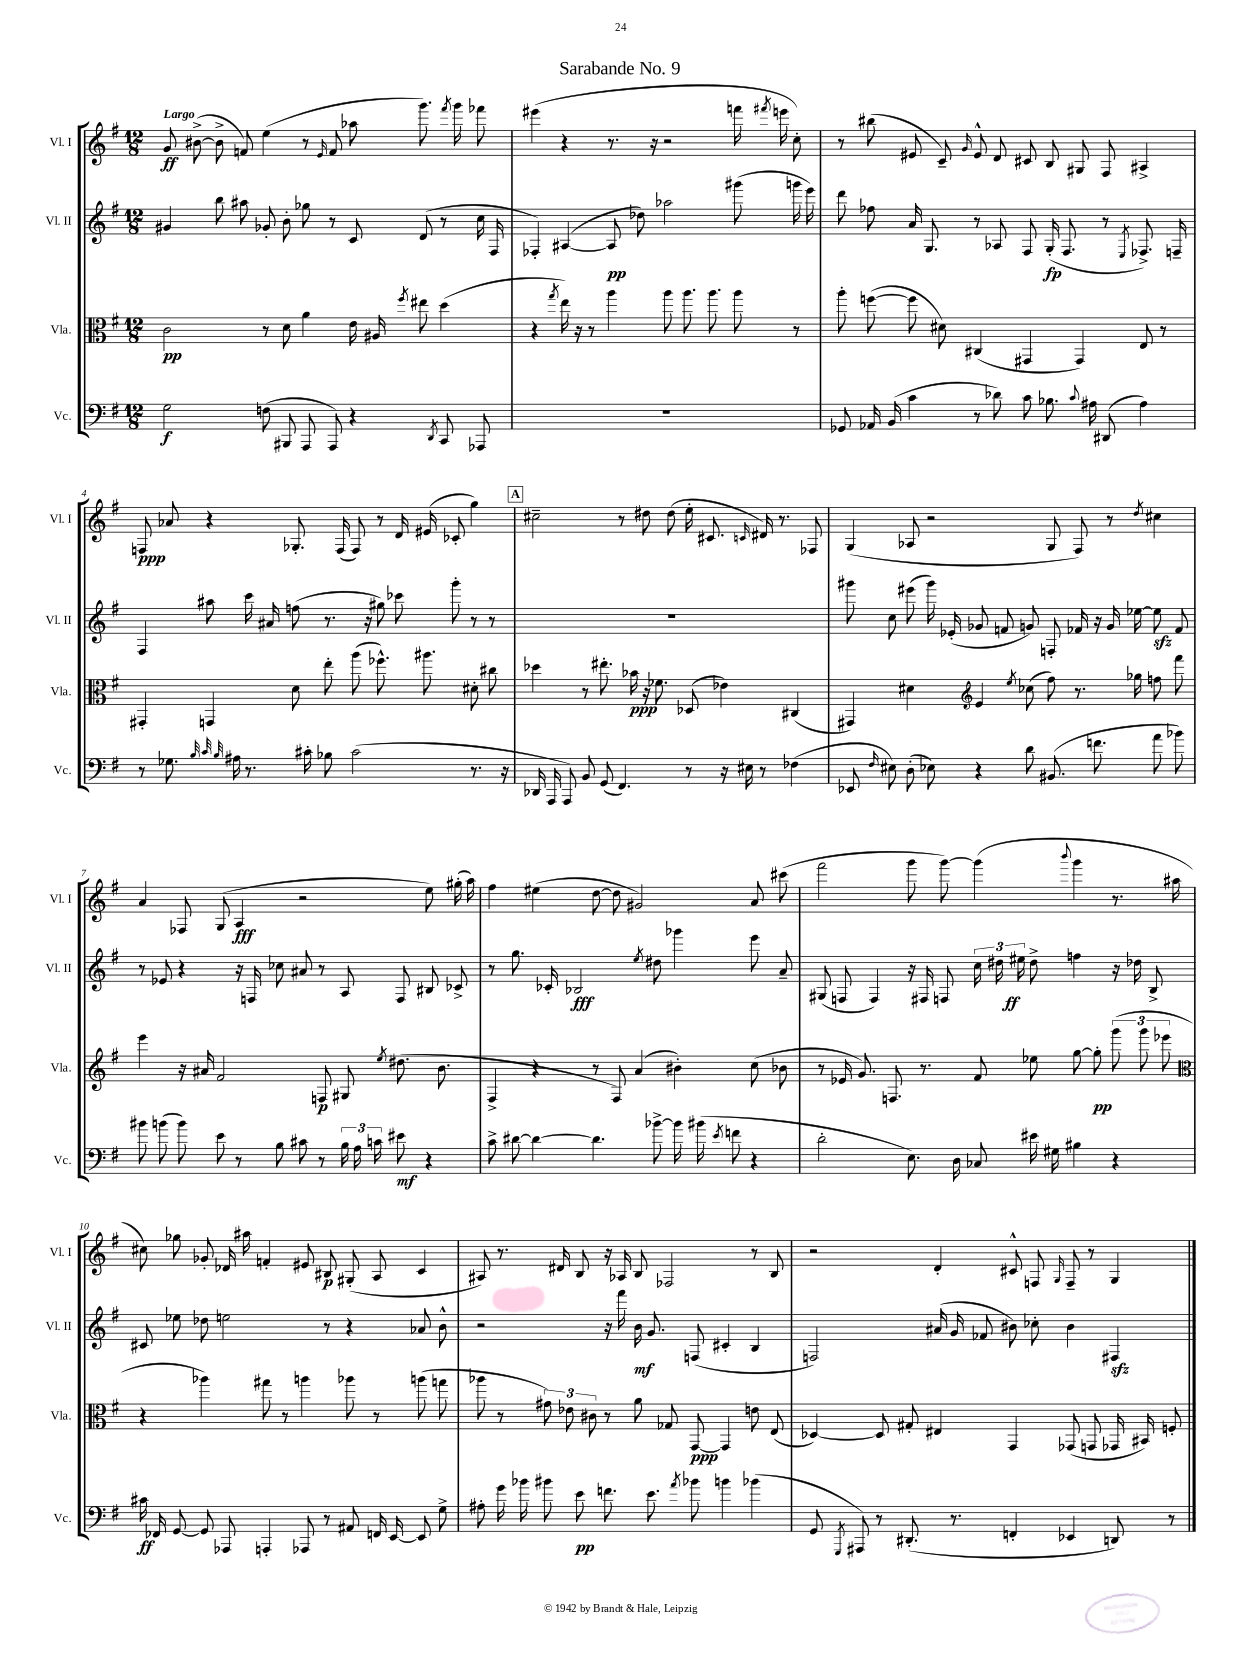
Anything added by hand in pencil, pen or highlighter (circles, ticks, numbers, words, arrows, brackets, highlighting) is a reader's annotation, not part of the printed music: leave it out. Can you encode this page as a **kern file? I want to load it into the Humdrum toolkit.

**kern	**kern	**kern	**kern
*staff4	*staff3	*staff2	*staff1
*clefF4	*clefC3	*clefG2	*clefG2
*k[f#]	*k[f#]	*k[f#]	*k[f#]
*M12/8	*M12/8	*M12/8	*M12/8
2G\	2c\	4g#/	8g/
.	.	.	([8b#^\
.	.	8bb\	8b#^\]
.	.	8aa#\	8f/)
(8F\	8r	8g-'/	(4ee\
8BBB#/	8d\	8b'\	.
8AAA/	4a\	8gg-\	8r
.	.	.	16qqe/
8AAA/)	.	8r	8f/
4r	16e\	8c/	8aa-\
.	16A#/	.	.
.	8qff#/	.	.
.	8ee#\	(8d/	8.ggg\)
8qDD/	.	.	.
8CC/	(4dd\	8r	.
.	.	.	8qfff#/
.	.	.	16ggg\
8AAA-/	.	16cc\	8fff-\
.	.	16F#/	.
=	=	=	=
1.r	4r	4F-'/)	(4eee#\
.	8qgg/	.	.
.	16ee\)	([4A#/	4r
.	16r	.	.
.	8r	.	.
.	4aa\	8A#/]	8.r
.	.	8dd-\)	.
.	.	.	16r
.	8aa\	2aa-\	2r
.	8.aa\	.	.
.	8.aa\	.	.
.	8aa\	(8ggg#\	16fff\
.	.	.	8qfff#/
.	.	.	16eee\
.	8r	16ggg\	8cc'\)
.	.	16eee\)	.
=	=	=	=
8GG-/	8aa'\	8ddd\	8r
16AA-/	([8ff\	8ff-\	(8bb#\
(16BB/	.	.	.
4c\	8ff\]	16a/	8e#/
.	.	8.G/	.
.	8d#\)	.	8c~/)
.	.	.	16qqg/
8r	(4C#/	8r	8e#^^/
8d-\)	.	8A-/	8d/
8c\	4GG#/	8F#/	8c#/
8.B-\	.	(16G'/	8B/
.	.	8.F#/	.
.	4GG#/)	.	8G#/
8qqc/	.	.	.
16A#\	.	.	.
(8DD#/	.	8r	8F#/
.	.	8qE/	.
4A#\)	8E/	8.F-^/)	4A#^/
.	8r	.	.
.	.	16F~/	.
=	=	=	=
8r	4GG#'/	4F#/	8F/
8.G-\	.	.	8a-/
.	4GG/	8aa#\	4r
32qqB/	.	.	.
32qqc/	.	.	.
32qqB/	.	.	.
16A#\	.	.	.
8.r	.	16ccc\	.
.	.	16a#/	.
.	8d\	(8ff\	8.G-'/
16c#'\	.	.	.
8B-\	8ee'\	8.r	.
.	.	.	(16F/
(2c#\	(8aa\	.	8F/)
.	.	16r	.
.	8.ff-^^\)	8gg#\)	8r
.	.	8ccc-\	16d/
.	8.aa#\	.	(16e#/
.	.	8ggg'\	8c-'/
8.r	8d#'\	8r	4gg\)
.	8cc#\	8r	.
16r	.	.	.
=	=	=	=
16DD-/	4dd-\	1.r	2cc#~\
16AAA/	.	.	.
8AAA/)	.	.	.
8BB/	8r	.	.
(8GG/	8.ee#'\	.	.
4.FF#/)	.	.	8r
.	16b-\	.	.
.	16r	.	8dd#\
.	8.f-\	.	.
.	.	.	(8dd#\
8r	(8D-/	.	16ee'\
.	.	.	8.c#/
16r	4e-\)	.	.
16E#\	.	.	.
.	.	.	16qqc/
8r	.	.	16d#/)
.	.	.	8.r
(4F-\	(4C#/	.	.
.	.	.	8F-/
=	=	=	=
8EE-/	4GG#/)	8ggg#\	(4G/
16qqF#/	.	.	.
8E#\)	.	8cc\	.
(8D'\	4d#\	(8eee#\	8A-/
8E-\)	.	16ggg#\)	2r
.	.	(16e-'/	.
*	*clefG2	*	*
4r	4e/	8g-/	.
.	.	8f/	.
.	8qee/	.	.
8d\	(8cc-\	8g/)	.
(8.BB#/	8ff#\)	8F'/	8G/
.	8.r	16f-/	8F#/)
8.f\	.	16r	.
.	.	16g/	8r
.	16gg-\	[16ee-\	.
.	.	.	8qdd/
8a\	8ff\	8ee-\]	4cc#\
8b-\)	8fff#\	8f-/	.
=	=	=	=
8b#\	4eee\	8r	4a/
(8b\	.	8e-/	.
8b\)	16r	4r	8F-/
.	16a#/	.	.
8e\	2f#/	.	(8G/
8r	.	16r	4A/
.	.	16F/	.
8B\	.	8cc-\	.
8c#\	.	8a#/	2r
8r	8F/	8r	.
24B\	8G#/	8A/	.
24A\	.	.	.
24c\	.	.	.
.	8qee/	.	.
8e#\	(8.dd#\	8F/	.
4r	.	8B#/	8ee\)
.	8.b\	.	.
.	.	8c-^/	(16gg#'\
.	.	.	16aa\)
=	=	=	=
8c^\	4F#^/	8r	4ff#\
[8d#\	.	8.gg\	.
4d#\_	4r	.	(4ee#\
.	.	16c-'/	.
.	.	2B-/	.
4.d#\]	8r	.	[8dd\
.	8F#/)	.	8dd\]
.	(4a/	.	2g#/)
.	.	8qee/	.
[8b-^\	.	8dd#\	.
16b-\]	4b#'\)	4ggg-\	.
(16b#\	.	.	.
8qe/	.	.	.
8f\	.	.	.
4r	(8cc\	8eee\	8a/
.	8b-\	8a~/	(8ccc#\
=	=	=	=
2d'\	8r	(8G#/	2fff#\
.	16e-/	8F/	.
.	8.g/)	.	.
.	.	4F/)	.
.	8.F/	.	.
8.E\)	.	16r	8ggg\
.	8.r	16F#/	.
.	.	8F/	[8ggg\)
16D\	.	.	.
8C-/	8f#/	24cc\	(4ggg\]
.	.	24dd#\	.
.	.	24ee#\	.
16e#\	8ee-\	8dd#^\	.
16G#\	.	.	.
.	.	.	8qqbbb/
4B#\	[8gg\	4ff\	4ggg\
.	8gg'\]	.	.
4r	(12ggg\	16r	8.r
.	.	16dd-\	.
.	12ggg\	.	.
.	.	8B^/	.
.	12eee-\	.	.
.	.	.	16aa#\
=	=	=	=
*	*clefC3	*	*
16c#\	4r	8c#/	8cc#\)
16FF-/	.	.	.
[8GG/	.	8ee-\	8gg-\
8GG/]	4aa-\)	8dd-\	8g-'/
8AAA-/	.	2ee\	16d-/
.	.	.	16aa#\
4AAA'/	8gg#\	.	4f'/
.	8r	.	.
8AAA-/	4aa\	.	8e#/
8r	.	8r	8B#/
8AA#/	8aa-\	4r	(8G#'/
16FF/	8r	.	8A/
[16EE/	.	.	.
8EE/]	(8aa\	8a-/	4c/
8G^\	8gg\	8b^^\	.
=	=	=	=
8A#'\	8aa-\	2r	8A#/)
16g\	8r	.	8.r
16b-\	.	.	.
8b#\	12g#\)	.	.
.	.	.	16d#/
.	12e-\	.	.
8e\	.	.	8B/
.	12c#\	.	.
8.f\	8r	16r	16r
.	.	16fff#\	16A-/
.	8a\	16b\	8B/
8.e\	.	8.g/	.
.	8G-/	.	2F-/
8qa/	.	.	.
8b-\	[8GG/	(8F/	.
4b\	4GG/]	4c#'/	.
(4b-\	8e\	4B/	8r
.	(8E/	.	8B/
=	=	=	=
8GG/	[4D-/)	2F/)	2r
8qGGG/	.	.	.
8AAA#/)	.	.	.
8r	8D-/]	.	.
(8.DD#'/	8G#'/	.	.
.	4E#/	(16a#/	4d'/
8.r	.	16g/	.
.	.	8f-/	.
4FF'/	4GG/	8b#\)	8c#^^/
.	.	8cc-'\	8F/
.	.	.	16qqG/
4EE-/	(8GG-/	4b#\	8F~/
.	8GG/	.	8r
8DD/)	16GG-/	4F#/	4G/
.	16BB#/)	.	.
8r	8F'/	.	.
==	==	==	==
*-	*-	*-	*-
